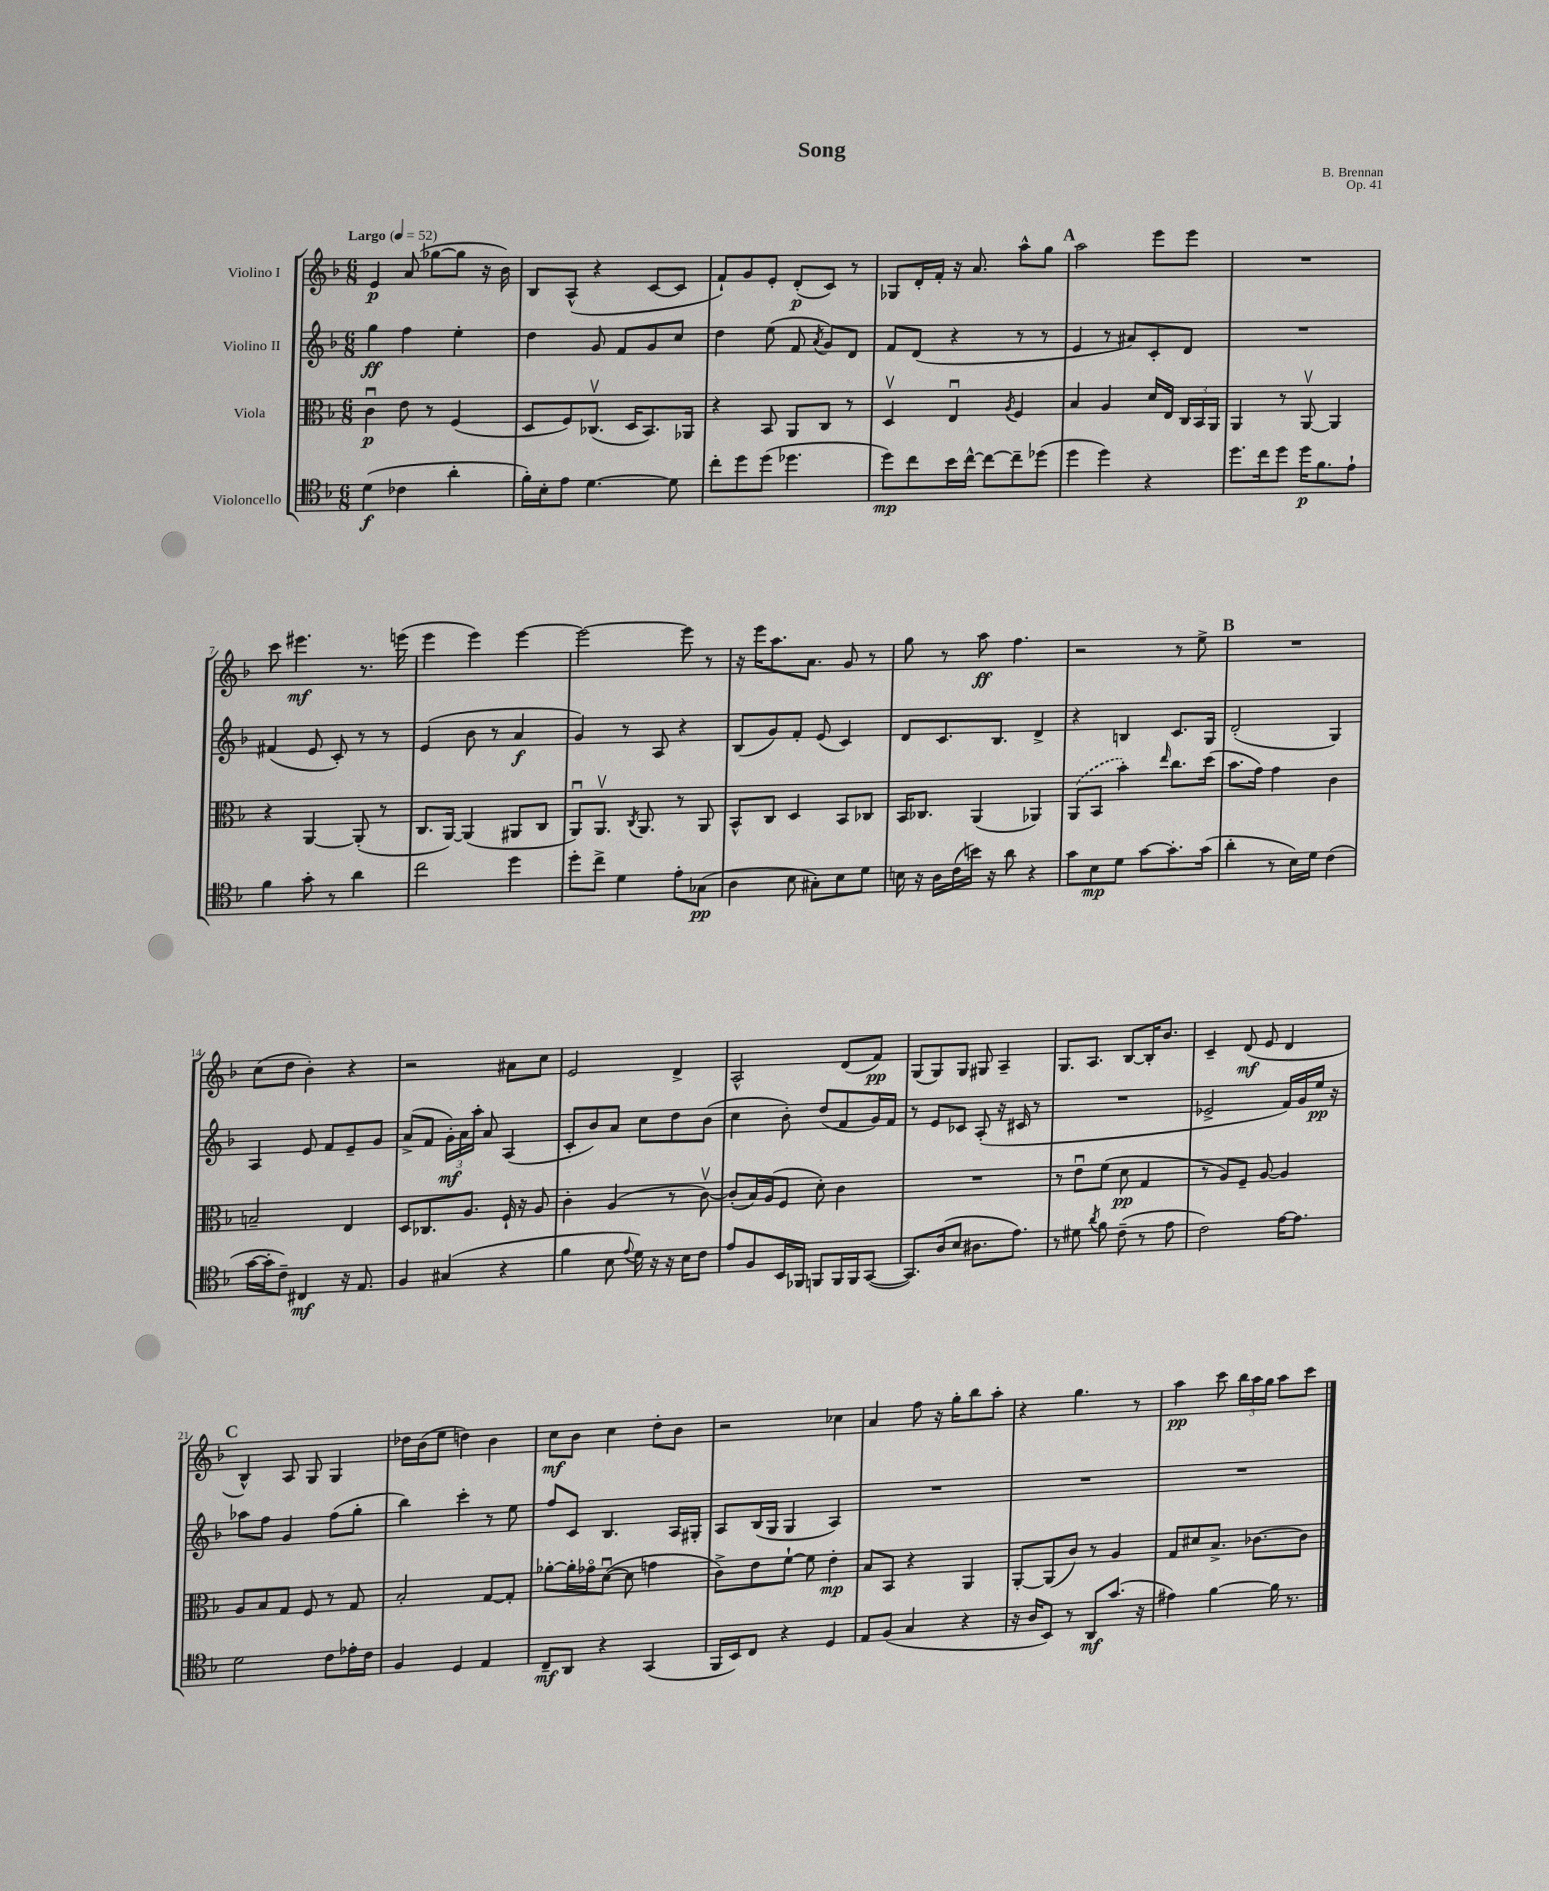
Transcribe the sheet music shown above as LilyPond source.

\header { title = "Song" composer = "B. Brennan" opus = "Op. 41" }
<<
\new StaffGroup <<
\new Staff = "s0" \with { instrumentName = "Violino I" } {
    \clef treble \key f \major \numericTimeSignature \time 6/8 \tempo "Largo" 4 = 52
    \autoBeamOff e'4\p a'8( ges''8[~ ges''8] r16 bes'16) |
    bes8[ a8]-^( r4 c'8[~ c'8] |
    f'8[-!) g'8 e'8]-. d'8[-.\p( c'8]) r8 |
    ges8[ d'16-. f'16]-. r16 a'8. a''8[-^ g''8] |
    \mark \markup { \bold "A" } a''2 e'''8[ e'''8] |
    R2. |
    c'''8 eis'''4.\mf r8. e'''16( |
    e'''4 e'''4) e'''4~ |
    e'''2~ e'''8 r8 |
    r16 e'''16[ a''8. a'8.] g'8 r8 |
    g''8 r8 a''8\ff f''4. |
    r2 r8 e''8-> |
    \mark \markup { \bold "B" } R2. |
    c''8[( d''8] bes'4-.) r4 |
    r2 ais'8[ c''8] |
    e'2 d'4-> |
    a2-^ d'8[( f'8]\pp) |
    g8[( g8) g8] gis8 a4-- |
    g8.[ a8.] bes8[~ bes16-. bes'8.] |
    c'4-- d'8\mf( e'8 d'4 |
    \mark \markup { \bold "C" } bes4-^) a8 g8 g4 |
    des''16[ bes'16( e''8] d''4) bes'4 |
    c''8[\mf bes'8] c''4 d''8[-. bes'8] |
    r2 ces''4 |
    a'4 f''8 r16 g''16[-. bes''8 a''8]-. |
    r4 g''4. r8 |
    a''4\pp c'''8 \tuplet 3/2 { bes''16[ a''16 g''16] } a''8[ c'''8] \bar "|." |
}
\new Staff = "s1" \with { instrumentName = "Violino II" } {
    \clef treble \key f \major \numericTimeSignature \time 6/8
    \autoBeamOff g''4\ff f''4 e''4-. |
    d''4 g'8 f'8[ g'8 c''8] |
    d''4 e''8( f'8 \acciaccatura { a'8 } g'8[) d'8] |
    f'8[ d'8]( r4 r8 r8 |
    \mark \markup { \bold "A" } e'4 r8 ais'8[) c'8-. d'8] |
    R2. |
    fis'4( e'8 c'8-.) r8 r8 |
    e'4( bes'8 r8 a'4\f |
    g'4) r8 a8 r4 |
    bes8[( g'8) f'8]-. e'8( c'4) |
    d'8[ c'8. bes8.] d'4-> |
    r4 b4 c'8.[ g16] |
    \mark \markup { \bold "B" } d'2-.( g4) |
    a4 e'8 f'8[ e'8-- g'8] |
    a'8[->( f'8] \tuplet 3/2 { g'16[-.\mf) a'16 a''16]-. } a'8 a4( |
    c'8[-. bes'8) a'8] c''8[ d''8 bes'8]( |
    c''4 bes'8-.) d''8[( f'8 g'16) f'16] |
    r8 e'8[ ces'8] a8-.( r16 cis'16 r8 |
    R2. |
    ees'2-> f'16[) g'16 e''16]\pp r16 |
    \mark \markup { \bold "C" } aes''8[ f''8] g'4 f''8[( g''8]-. |
    bes''4) c'''4-. r8 e''8 |
    f''8[ c'8] bes4. a16[ gis16]-. |
    a8[ bes16( g16] g4 a4) |
    R2. |
    R2. |
    R2. \bar "|." |
}
\new Staff = "s2" \with { instrumentName = "Viola" } {
    \clef alto \key f \major \numericTimeSignature \time 6/8
    \autoBeamOff c'4\downbow\p e'8 r8 f4( |
    d8[ f8) ces8.]\upbow( d16[ bes,8.) aes,16] |
    r4 bes,8 a,8[ c8] r8 |
    d4\upbow e4\downbow \acciaccatura { a8 } f4 |
    \mark \markup { \bold "A" } bes4 a4 d'16[ e16] \tuplet 3/2 { c16[ bes,16 a,16] } |
    a,4 r8 a,8~\upbow a,4 |
    r4 a,4~ a,8-.( r8 |
    c8.[ a,16]~) a,4( ais,8[ c8] |
    a,8[\downbow) a,8.]\upbow \acciaccatura { c8 } a,8. r8 a,8 |
    bes,8[-^ c8] d4 bes,8[ ces8] |
    bes,16[ ces8.] a,4( aes,4) |
    \once \slurDashed a,8[( bes,8] bes'4-.) \grace { e''16 } c''8.[ d''16]( |
    \mark \markup { \bold "B" } bes'8.[ g'16]) g'4 c'4 |
    b2-- e4 |
    d8[ ces8. a8.] f16-! r16 a8 |
    c'4-. a4( r8 c'8~\upbow) |
    c'8[-.( bes16) a16( f8] d'8-.) c'4 |
    R2. |
    r8 e'8[\downbow f'8]( d'8\pp g4 |
    r8 a8[) f8]-- a8~ a4 |
    \mark \markup { \bold "C" } a8[ bes8 g8] f8 r8 g8 |
    bes2-. g8[~ g8]-. |
    aes'8[~-. aes'16-. ges'16\flageolet d'8]~\downbow( d'8 g'4 |
    c'8[->) e'8 f'8]~-! f'8 e'4-.\mp |
    bes8[ bes,8] r4 a,4 |
    a,8[~-. a,8( c'8]) r8 a4 |
    g8[ dis'8 bes8.]-> ces'8.[~ ces'8] \bar "|." |
}
\new Staff = "s3" \with { instrumentName = "Violoncello" } {
    \clef tenor \key f \major \numericTimeSignature \time 6/8
    \autoBeamOff d'4\f( ces'4 a'4-. |
    f'16[-.) bes16-. e'8] d'4.~ d'8 |
    c''8[-. d''8 d''8]( des''4. |
    d''8[\mp) c''8 bes'16 c''16]~-^ c''8[~ c''8-- des''8]( |
    \mark \markup { \bold "A" } d''4 d''4) r4 |
    d''8.[ c''16 d''8] d''16[\p f'8. e'8]-! |
    f'4 g'8-. r8 a'4 |
    c''2 d''4 |
    d''8[-. c''8]-> d'4 e'8[-. ges8]\pp( |
    a4 bes8 gis8[-.) bes8 d'8] |
    b16 r16 a16[ c'16( b'16]) r16 a'8 r4 |
    g'8[ bes8\mp d'8] g'8[~ g'8.-. g'16]( |
    \mark \markup { \bold "B" } a'4-. r8 bes16[) d'16] c'4( |
    g'16[~ g'16-. c'8]--) cis4\mf r16 e8. |
    f4 gis4( r4 |
    f'4 bes8 \appoggiatura { e'8 } d'16) r16 r16 bes16[ c'8] |
    e'8[ f8 bes,16 fes,16] f,8[ f,16 f,16 g,8]~( |
    g,8.[) a16( bes8] ais8.[ e'8.]) |
    r8 dis'8 \acciaccatura { a'8 } f'8 c'8--( r8 e'8 |
    c'2) e'16[~ e'8.] |
    \mark \markup { \bold "C" } d'2 c'8[ ees'16-. c'16] |
    f4 d4 e4 |
    c8[--\mf a,8] r4 g,4( |
    f,16[ bes,16) c8] r4 d4 |
    e8[ f8]( g4 r4 |
    r16 a16[ bes,8]) r8 a,8[\mf g'8.]( r16 |
    eis'4) f'4~ f'16 r8. \bar "|." |
}
>>
>>
